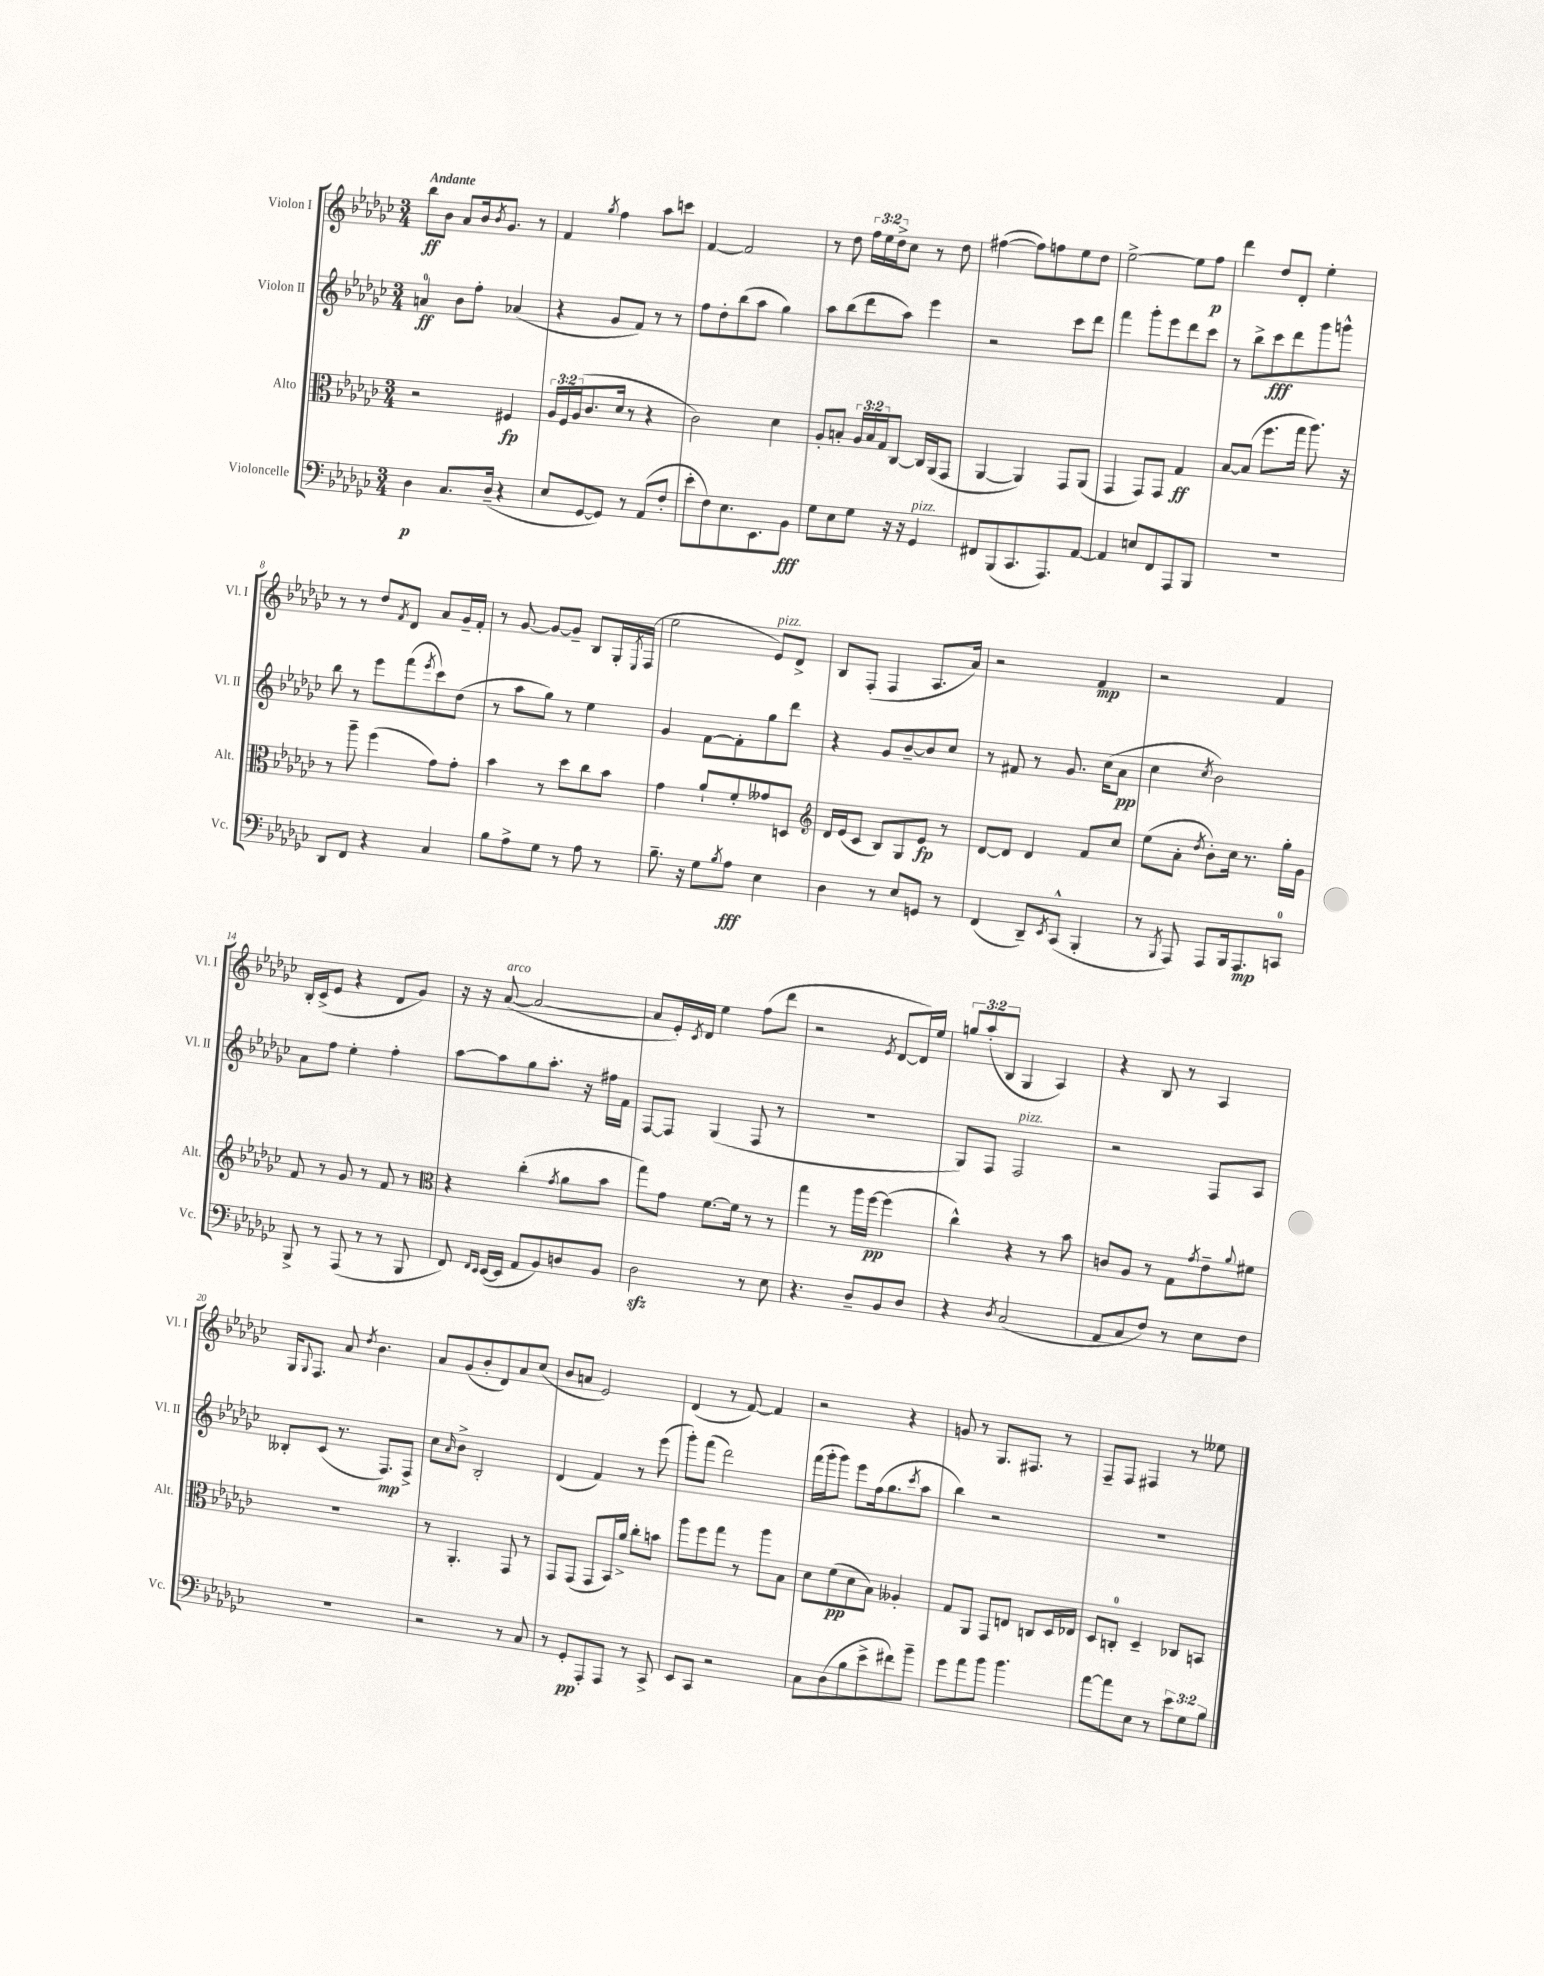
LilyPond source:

<<
\new StaffGroup <<
\new Staff = "s0" \with { instrumentName = "Violon I" shortInstrumentName = "Vl. I" } {
    \clef treble \key ges \major \numericTimeSignature \time 3/4 \override Staff.TupletNumber.text = #tuplet-number::calc-fraction-text \tempo "Andante"
    bes''8\ff bes'8 aes'8 bes'16 \acciaccatura { bes'8 } ges'8. r8 |
    f'4 \acciaccatura { ges''8 } f''4 aes''8 c'''8 |
    f'4~ f'2 |
    r8 des''8 \tuplet 3/2 { f''16 ees''16 des''16-> } ces''8 r8 des''8 |
    fis''4~( fis''8) f''8 ees''8 des''8 |
    ees''2~-> ees''8 f''8\p |
    des'''4 des''8 des'8-. ees''4-. |
    r8 r8 des''8 \acciaccatura { f'8 } des'8 aes'8 ges'16-- f'16-. |
    r8 ges'8~ ges'8~ ges'8-- bes8 ges16-. \acciaccatura { ees8 } f16( |
    ees''2 ees'8^\markup { \italic "pizz." }) des'8-> |
    bes8 f8-.( f4 aes8. aes'16) |
    r2 f'4\mp |
    r2 f'4 |
    bes16-. ces'16->( ees'8 r4 des'8 ges'8) |
    r16 r16 aes'8~^\markup { \italic "arco" }( aes'2~ |
    aes'8 ees'16-.) \acciaccatura { ces'8 } des'16 ees''4 f''8( des'''8 |
    r2 \acciaccatura { ees'8 } des'8~ des'16) ees''16 |
    \tuplet 3/2 { g''8 aes''8-.( bes8 } ges4 aes4) |
    r4 bes8 r8 aes4 |
    ges16 \appoggiatura { ges8 } f8. aes'8 \acciaccatura { des''8 } bes'4. |
    aes'8 ges'8( bes'8-. des'8) aes'8 ces''8( |
    bes'8 a'8 ees'2) |
    des'4( r8 f'8~) f'4 |
    r2 r4 |
    g'8 r8 ges8. fis8. r8 |
    f8-- f8 fis4 r8 eeses''8 \bar "|." |
}
\new Staff = "s1" \with { instrumentName = "Violon II" shortInstrumentName = "Vl. II" } {
    \clef treble \key ges \major \numericTimeSignature \time 3/4
    a'4-0\ff bes'8 f''8-. aes'4( |
    r4 ges'8 f'8) r8 r8 |
    f''8 des''8-. bes''8( aes''8 ges''4) |
    aes''8 bes''8( des'''8 aes''8) ees'''4 |
    r2 ces'''8 des'''8 |
    f'''4 ges'''8-. ees'''8 des'''8 ces'''8 |
    r8 bes''8-> ces'''8\fff des'''8 ges'''8 g'''8-^ |
    bes''8 r8 ees'''8 f'''8( \acciaccatura { ees'''8 } ces'''8) des''8( |
    r8 aes''8 ges''8) r8 ees''4 |
    ges'4 f'8~ f'8-. ges''8 des'''8 |
    r4 ges'8 bes'8~-- bes'8 ces''8 |
    r8 fis'8 r8 ges'8. ces''16( aes'8\pp |
    ces''4 \acciaccatura { ces''8 } bes'2) |
    aes'8 f''8 ees''4-. f''4-. |
    aes''8~ aes''8 ges''8 aes''8.-. r16 fis''16 f'16 |
    f8~ f8 ges4( f8 r8 |
    R2. |
    ges8) f8 f2^\markup { \italic "pizz." } |
    r2 f8 aes8 |
    beses8-. ces'8( r8. f8.\mp) f8-> |
    ces''8 \grace { aes'16 } bes'8-> bes2-. |
    des'4( f'4) r8 ees'''8( |
    ges'''8-.) f'''8( des'''2) |
    f'''16( ges'''16-. ges'''8) ees'''8 f''16( ges''8. \acciaccatura { ces'''8 } aes''8 |
    bes''4) r2 |
    R2. \bar "|." |
}
\new Staff = "s2" \with { instrumentName = "Alto" shortInstrumentName = "Alt." } {
    \clef alto \key ges \major \numericTimeSignature \time 3/4 \override Staff.TupletNumber.text = #tuplet-number::calc-fraction-text
    r2 fis4\fp |
    \tuplet 3/2 { aes16 f16 aes16( } ces'8. des'16 r8 r4 |
    ces'2) des'4 |
    aes8-. b8-. \tuplet 3/2 { aes16 b16 ges16 } ces8~ ces16 aes,16( ges,8 |
    aes,4~ aes,4) ges,8 aes,8( |
    ges,4 ges,8) ges,8 ges4\ff |
    bes8~ bes8( f''8. ges''16 aes''8.) r16 |
    r8 aes''8-- f''4( ges'8) ges'8-. |
    bes'4 r8 des''8 ces''8 bes'8 |
    ges'4 aes'8-! f'8-. geses'8 d8 |
    \clef treble des'16 ees'16( ces'8 bes8) ges8 ees'8\fp r8 |
    des'8~ des'8 des'4 f'8 ces''8 |
    ees''8( aes'8-. \acciaccatura { des''8 } bes'8-.) ces''16 r8. ges''16-. ges'16 |
    f'8 r8 ges'8 r8 f'8 r8 |
    \clef alto r4 ces''4-.( \acciaccatura { ges'8 } aes'8 bes'8 |
    ges''8) ges'8 f'8.~ f'16 r8 r8 |
    ges''4 r8 aes''16 f''16~\pp f''4( |
    ces''4-^) r4 r8 bes'8 |
    c'8 aes8 r8 ges8 \acciaccatura { ges'8 } ees'8-- \appoggiatura { aes'8 } fis'8 |
    R2. |
    r8 aes,4.-. ges,8 r8 |
    ges,8 ges,8( ges,8 bes,16) aes'16-> ces''8-. b'8 |
    aes''8 f''8 ges''8 r8 aes''8 bes8 |
    des'8 f'8\pp( des'8 bes8) aeses4-. |
    ges8 aes,8 ges,8 e8 c8 des16 ees16 |
    des8 c8-0-. des4-- ces8 b,8 \bar "|." |
}
\new Staff = "s3" \with { instrumentName = "Violoncelle" shortInstrumentName = "Vc." } {
    \clef bass \key ges \major \numericTimeSignature \time 3/4 \override Staff.TupletNumber.text = #tuplet-number::calc-fraction-text
    des4\p ces8. des16--( r4 |
    ees8 ges,8~ ges,8) r8 aes,8( f8-. |
    ees'8-. f8) ees8. ees,8. bes,8\fff |
    ges8 ees8 ges8 r16 r16 ges,4^\markup { \italic "pizz." } |
    fis,8 bes,,8( ces,8. aes,,8.) aes,8~ |
    aes,4 e8 f,8 aes,,8 bes,,8 |
    R2. |
    des,8 f,8 r4 ces4 |
    bes8 aes8-> ges8 r8 aes8 r8 |
    bes8.-- r16 ges8 \acciaccatura { bes8 } aes8\fff ees4 |
    des4 r8 ees8 g,8 r8 |
    f,4( des,8--) \acciaccatura { ees,8 } ces,8-^( bes,,4-. |
    r8 \acciaccatura { bes,,8 } aes,,8) aes,,8 bes,,16 aes,,8.\mp c,8-0 |
    bes,,8-> r8 aes,,8( r8 r8 bes,,8 |
    f,8) \grace { f,16 ees,16 } ees,16~( ees,16 aes,8 bes,8) d8 bes,8 |
    des2\sfz r8 ees8 |
    r4. des8-- bes,8 des8 |
    r4 \acciaccatura { des8 } ces2( |
    aes,8 ces8 f8) r8 ees8 f8 |
    R2. |
    r2 r8 ces8 |
    r8 ges,8-.\pp aes,,8-. aes,,8 r8 ces,8-> |
    ees,8 ces,8 r2 |
    ces8 des8( bes8 ees'8-> fis'8) bes'8-- |
    ges'8 aes'8 bes'8 bes'4. |
    aes'8~ aes'8 ees8 r8 \tuplet 3/2 { ees'8 ges8 bes8 } \bar "|." |
}
>>
>>
